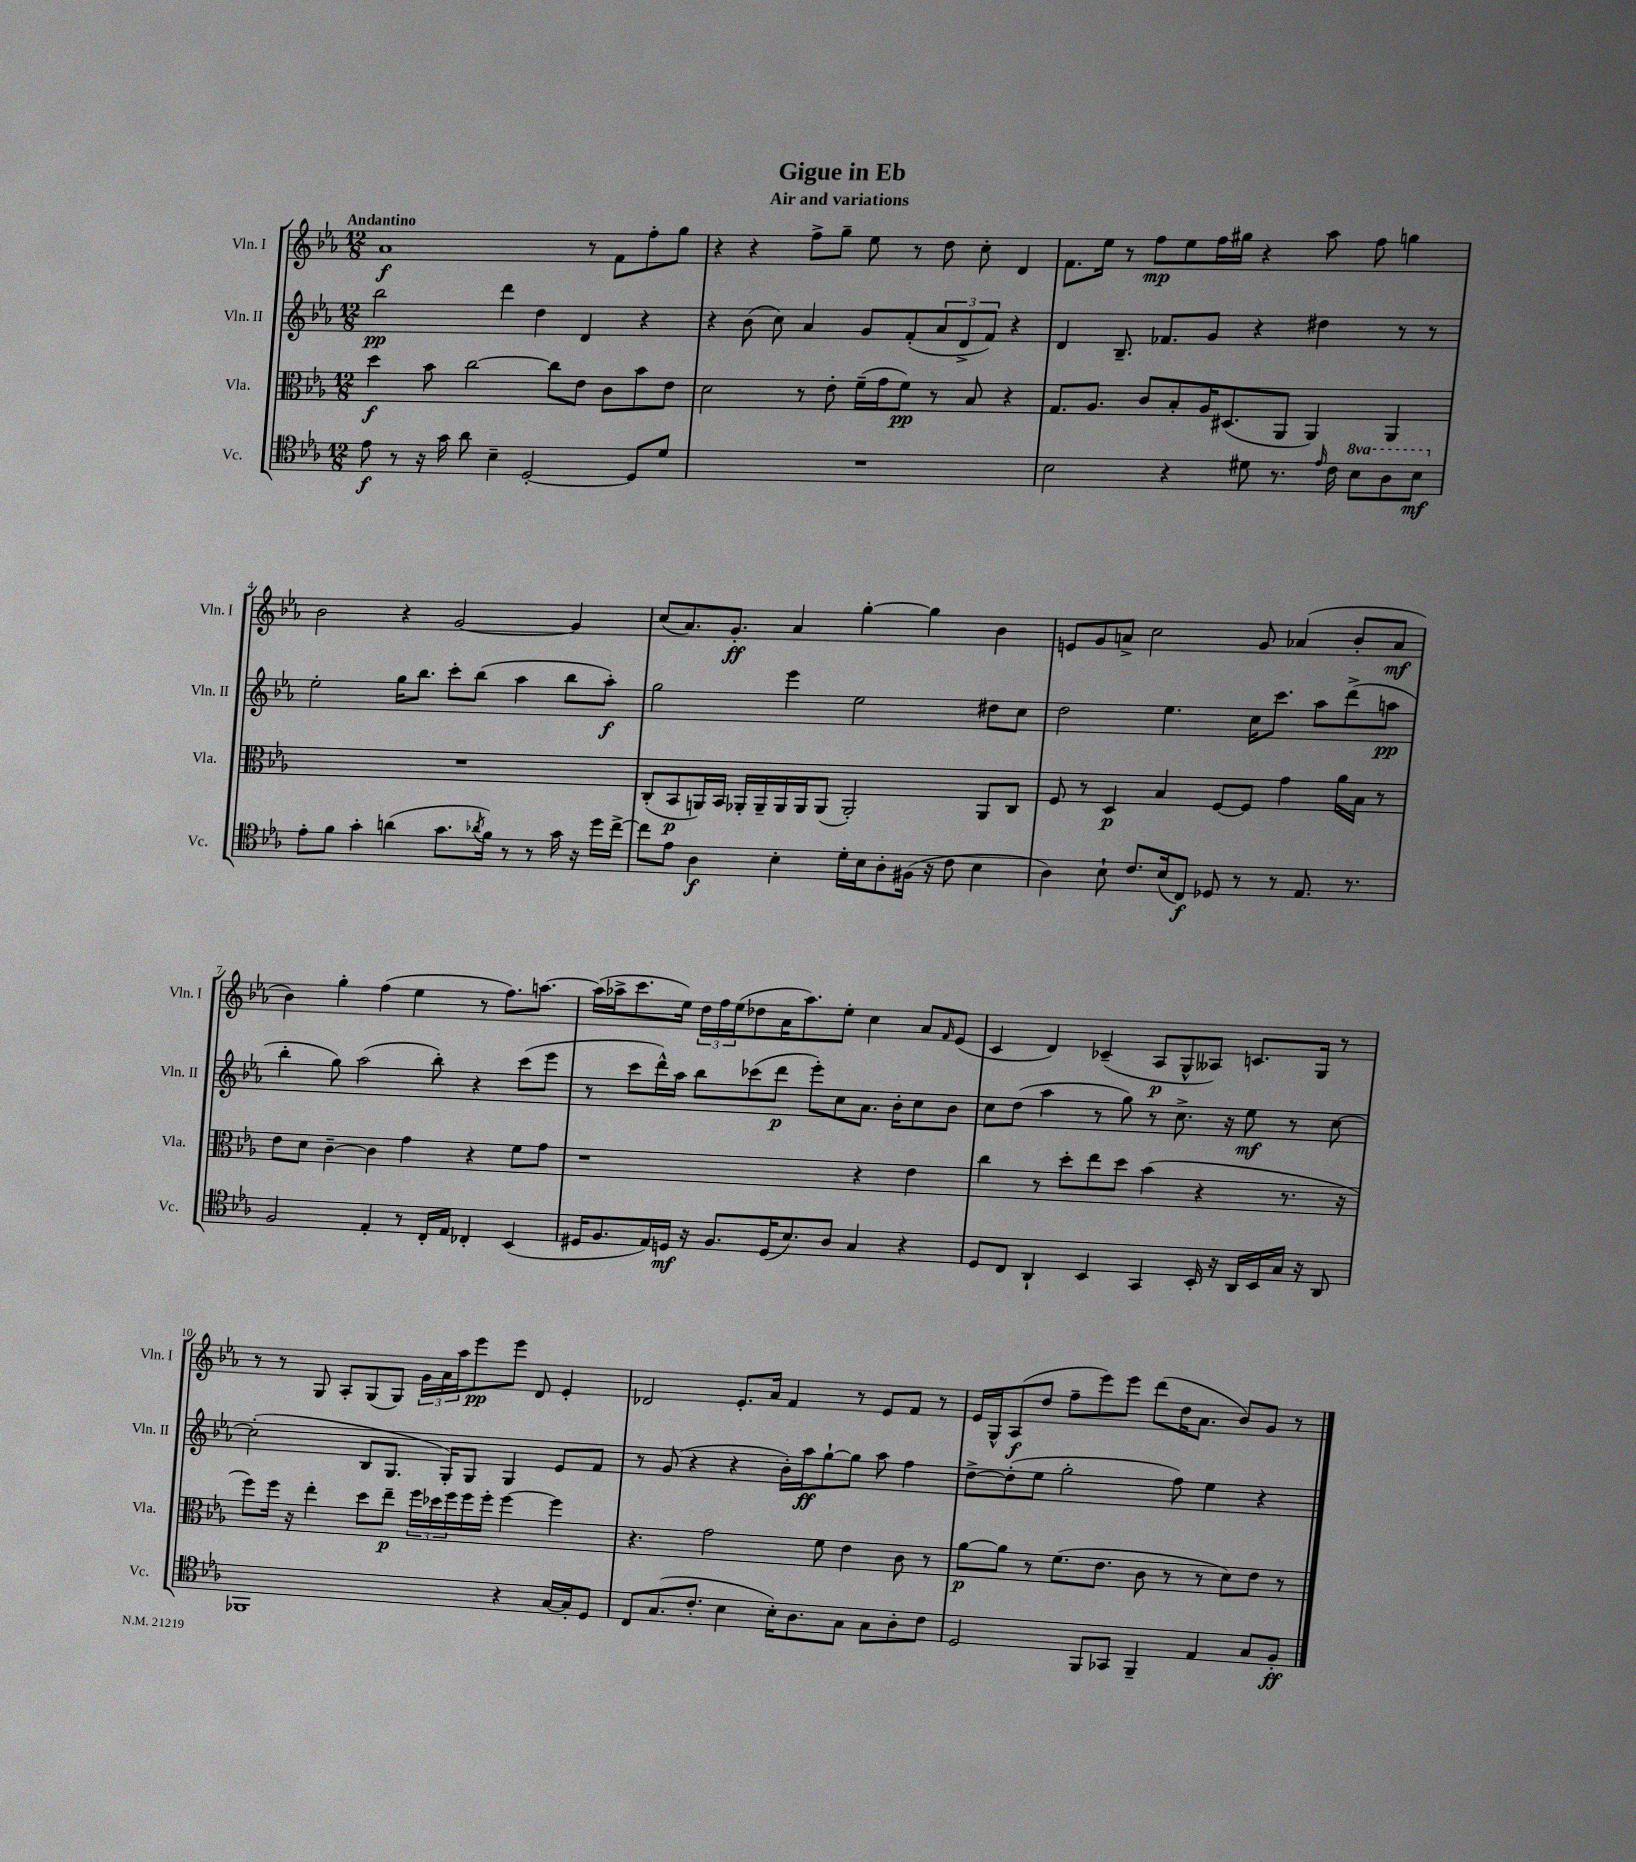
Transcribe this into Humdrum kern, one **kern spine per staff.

**kern	**kern	**kern	**kern
*staff4	*staff3	*staff2	*staff1
*clefC4	*clefC3	*clefG2	*clefG2
*k[b-e-a-]	*k[b-e-a-]	*k[b-e-a-]	*k[b-e-a-]
*M12/8	*M12/8	*M12/8	*M12/8
8e-	4dd	2bb-	1a-
8r	.	.	.
16r	8b-	.	.
16g	.	.	.
8a-	[2cc	.	.
4B-~	.	4ddd	.
[2D'	.	4dd	.
.	8cc]	.	.
.	8e-	4d	8r
.	8c	.	8f
8D]	8b-	4r	8ff'
8d	8e-	.	8gg
=	=	=	=
1.r	2d	4r	4r
.	.	(8b-	4r
.	.	8cc)	.
.	8r	4a-	8ff^
.	8e-'	.	8gg~
.	(16f~	8g	8ee-
.	16g	.	.
.	8f)	(8f'	8r
.	8r	12a-	8dd
.	.	12d^	.
.	8B-	.	8cc'
.	.	12f)	.
.	4r	4r	4d
=	=	=	=
2B-	8.G	4d	8.f
.	8.A-	.	16ee-
.	.	8.B-~	8r
.	8c	.	8ff
.	.	8.f-	.
4r	8B-'	.	8ee-
.	16A-	8g	16ff
.	(8.D#	.	16gg#
8d#	.	4r	4r
8.r	8AA-	.	.
.	4AA-)	4dd#	8aa-
16qqe-	.	.	.
16c	.	.	.
8b-	.	.	8ff
8a-	4AA-	8r	4gg
8b-	.	8r	.
=	=	=	=
8e-'	1.r	2ee-'	2b-
8f	.	.	.
4g'	.	.	.
(4a	.	16gg	4r
.	.	8.bb-	.
8.g	.	8ccc'	[2g
.	.	(8bb-	.
8qa-	.	.	.
16f)	.	.	.
8r	.	4aa-	.
8r	.	.	.
16g	.	8bb-	4g]
16r	.	.	.
16dd	.	8aa-')	.
[16cc^	.	.	.
=	=	=	=
8cc]	(8C'	2gg	(8cc
8e-	8BB-	.	8.a-)
4A-	16AA)	.	.
.	16BB-	.	8.g'
.	16AA-'	.	.
.	16AA-~	.	.
4B-'	16AA-	4eee-	4a-
.	16AA-	.	.
.	(8AA-	.	.
16d'	2AA-')	2ee-	[4gg'
16B-	.	.	.
8A-'	.	.	.
(16F#	.	.	4gg]
16r	.	.	.
8c	.	.	.
4B-	8AA-	8dd#	4b-
.	8C	8cc	.
=	=	=	=
4A-)	8F	2dd	8e
.	8r	.	8g
8B-`	4D	.	8a^
8.c	.	.	2cc
.	4B-	4.ee-	.
(16B-	.	.	.
8C)	.	.	.
8D-	[8F	.	.
8r	8F]	16cc	8g
.	.	8.ccc	.
8r	4g	.	(4a-
8.E-	.	8aa-	.
.	16a-	(8ddd^	8b-'
8.r	16B-	.	.
.	8r	8aa	8a-
=	=	=	=
2F	8e-	4bb-'	4b-)
.	8d	.	.
.	[4c~	8gg)	4gg'
.	.	(2aa-	.
4E-'	4c]	.	(4ff
8r	4g	.	4ee-
16C'	.	8bb-')	.
16E-	.	.	.
4C-'	4r	4r	8r
.	.	.	8.ff)
(4BB-	8f	(8ccc	.
.	.	.	[8.aa
.	8g	8eee-	.
=	=	=	=
16D#	1r	8r	(16aa]
8.F	.	.	16aa-^
.	.	8ccc	8.ccc
16E-)	.	16ddd^^)	.
16D	.	16aa-	16ee-)
16r	.	8bb-	24dd
.	.	.	24ff
8.F	.	.	.
.	.	.	(24ee-
.	.	(8ccc-	8dd-
(16D	.	8ddd	16a-
8.B-)	.	.	8.aa-)
.	.	8eee-')	.
8A-	.	8cc	8ee-'
4G	4r	8.a-	4cc
.	.	16b-'	.
4r	4e-	8cc	8a-
.	.	.	16qqf
.	.	8b-	(8e-
=	=	=	=
8D	4cc	8cc	4c
8C	.	(8dd	.
4AA-`	8r	4aa-	4d)
.	8dd'	.	.
4BB-	8ee-	8r	(4c-~
.	8dd	8gg)	.
4GG	(4b-	8r	8A-
.	.	8.cc^	8G^^
16BB-'	4r	.	8A--)
16r	.	16r	.
16AA-	.	8ee-	8.c
16BB-	.	.	.
16G	8.r	8r	.
16r	.	.	16G
8AA-	.	[8cc	8r
.	16r	.	.
=	=	=	=
1FF-	8ff)	(2cc']	8r
.	16ff	.	8r
.	16r	.	.
.	4ee-'	.	8G
.	.	.	8A-'
.	8dd	8B-	(8G
.	8ee-~	8.G	8G)
.	24ff	.	24g
.	24dd-	.	24a-
.	.	16G')	.
.	24ff	.	24aa-
.	16ff	8G	8eee-
.	16ff'	.	.
4r	[4ff	4G	8eee-
.	.	.	8d
[16G	4ff]	8e-	4e-'
16G']	.	.	.
8D	.	8f	.
=	=	=	=
8C	4.r	8r	2d-
(8.G	.	(8g	.
.	.	4r	.
8.c'	.	.	.
.	2g	.	.
4B-	.	4r	8.e-'
.	.	.	16a-
16B-')	.	16b-')	4f
8.A-	.	16aa-	.
.	8f	[8gg`	.
8G	4e-	8gg]	8r
8G	.	8aa-	8e-
8A-'	8c	4ff	8f
8c	8r	.	8r
=	=	=	=
2D	[8a-	[8dd^	16e-
.	.	.	16G^^
.	8a-]	(8dd']	(8A-
.	8r	8ee-	8dd
.	(8.f	2gg'	8ff~
8FF	.	.	8eee-)
.	8.e-	.	.
8GG-	.	.	8eee-
4FF~	8c	.	(8ddd
.	8r	8ff)	16dd
.	.	.	8.a-
4E-	8r	4ee-	.
.	8d)	.	8b-)
8G	8e-	4r	8g
8F'	8r	.	8r
==	==	==	==
*-	*-	*-	*-
